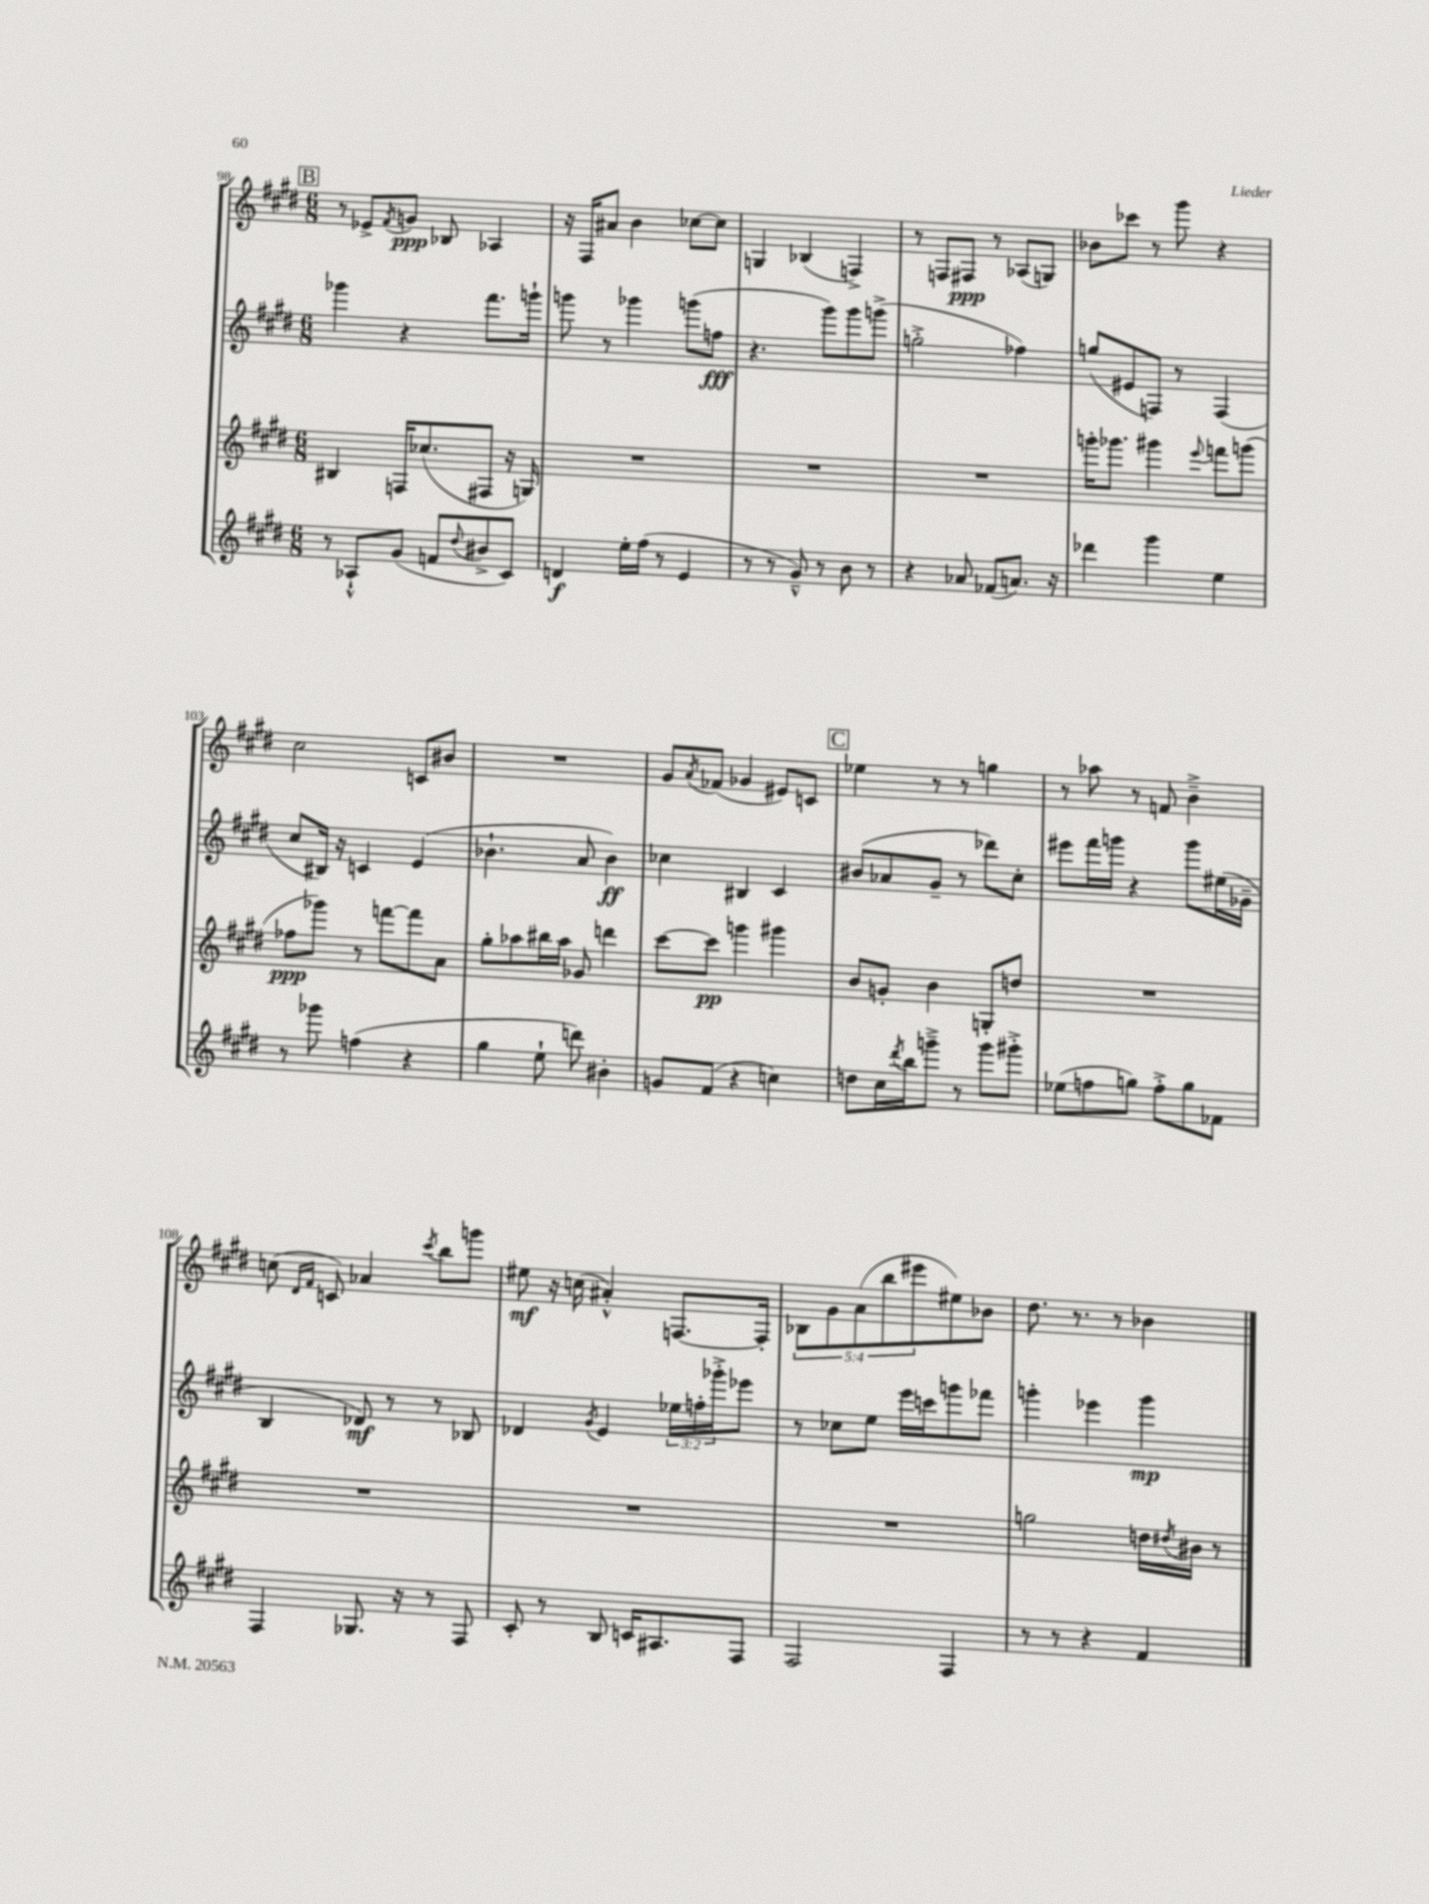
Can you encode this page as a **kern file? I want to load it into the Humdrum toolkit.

**kern	**kern	**kern	**kern
*staff4	*staff3	*staff2	*staff1
*clefG2	*clefG2	*clefG2	*clefG2
*k[f#c#g#d#]	*k[f#c#g#d#]	*k[f#c#g#d#]	*k[f#c#g#d#]
*M6/8	*M6/8	*M6/8	*M6/8
8r	4B#	4ggg-	8r
8A-`^^	.	.	8e-^
.	.	.	8qf#
(8g#	16F	4r	8g
.	(8.cc-	.	.
8f	.	.	8B-
8qqdd#	.	.	.
8b#^	8F#	8.fff#	4A-
8c#)	16r	.	.
.	16G)	16ggg`	.
=	=	=	=
4d	2.r	8ggg	16r
.	.	.	16F#
.	.	8r	8a#
16ee'	.	4ggg-	4b
(16ff#	.	.	.
8r	.	.	.
4e	.	(8ggg	[8cc-
.	.	8ff	8cc-]
=	=	=	=
8r	2.r	4.r	4G
8r	.	.	.
8g#~^^)	.	.	(4B-
8r	.	8ggg#)	.
8b	.	8ggg#	4F^)
8r	.	(8ggg^	.
=	=	=	=
4r	2.r	2gg'^	8r
.	.	.	8F
8a-	.	.	8F#
(8f-	.	.	8r
8.a)	.	4ff-)	(8A-
.	.	.	8G)
16r	.	.	.
=	=	=	=
4ddd-	16ggg'	(8gg	8b-
.	8.ggg-	.	.
.	.	8e#	8ccc-
4ggg#	4ggg#	8F)	8r
.	.	8r	8ggg#
.	8qqeee	.	.
4ee	8fff	(4F	4r
.	(8ggg	.	.
=	=	=	=
8r	8ff-	8cc#	2cc#
8ggg-	8ggg-)	16B#)	.
.	.	16r	.
(4ff	8r	4c	.
.	[8fff	.	.
4r	8fff]	(4e	8c
.	8a	.	8b#
=	=	=	=
4gg#	8gg#'	4.b-`	2.r
.	8aa-	.	.
8ee`	16bb#	.	.
.	16aa-	.	.
8ddd)	8g-	8a	.
4b#'	4ddd	4b-)	.
=	=	=	=
8g	[8ccc#	4cc-	8g#
.	.	.	8qa
(8f#	8ccc#]	.	(8f-
4r	4ggg	4B#	4g-
4cc)	4ggg#	4c#	8e#)
.	.	.	8c
=	=	=	=
8dd	8b	(8b#	4ee-
16cc#	8g'	8a-	.
8qddd#	.	.	.
16bb	.	.	.
8ggg~^	4b	8g#~	8r
8r	.	8r	8r
8ggg	8G'	8ddd-)	4gg
8ggg#'^	8dd	8cc#'	.
=	=	=	=
(8ee-	2.r	8eee#	8r
8ff	.	16fff#	8aa-
.	.	16ggg	.
8gg)	.	4r	8r
8ff'^	.	.	8f
8gg	.	8ggg	4b~^
8f-	.	(16ee#	.
.	.	16g-~	.
=	=	=	=
4F#	2.r	4B	(8cc
.	.	.	16qqd#
.	.	.	16qqf#
.	.	.	8c)
8.G-	.	8d-)	4a-
.	.	8r	.
16r	.	.	.
.	.	.	8qccc#
8r	.	8r	8bb
8F#	.	8B-	8ggg
=	=	=	=
8c#'	2.r	4d-	8ee#
8r	.	.	16r
.	.	.	(16cc
.	.	8qg#	.
8B	.	4e	4a#'^^)
16c	.	.	.
8.A#	.	.	.
.	.	24ee-	[8.F
.	.	24ff'	.
.	.	24ggg-'^	.
8F#	.	8eee-	.
.	.	.	16F']
=	=	=	=
2F#	2.r	8r	10B-
.	.	.	10g#
.	.	8cc-	.
.	.	.	(10a
.	.	8ee	.
.	.	.	10bb
.	.	16eee	.
.	.	.	10eee#
.	.	16ccc	.
4F#	.	8ggg	8ee#)
.	.	8fff-	8b-
=	=	=	=
8r	2gg	4ggg'	8.dd#
8r	.	.	.
.	.	.	8.r
4r	.	4eee-	.
.	.	.	8r
4f#	16dd	4ggg	4b-
.	8qdd#	.	.
.	16b#	.	.
.	8r	.	.
==	==	==	==
*-	*-	*-	*-
